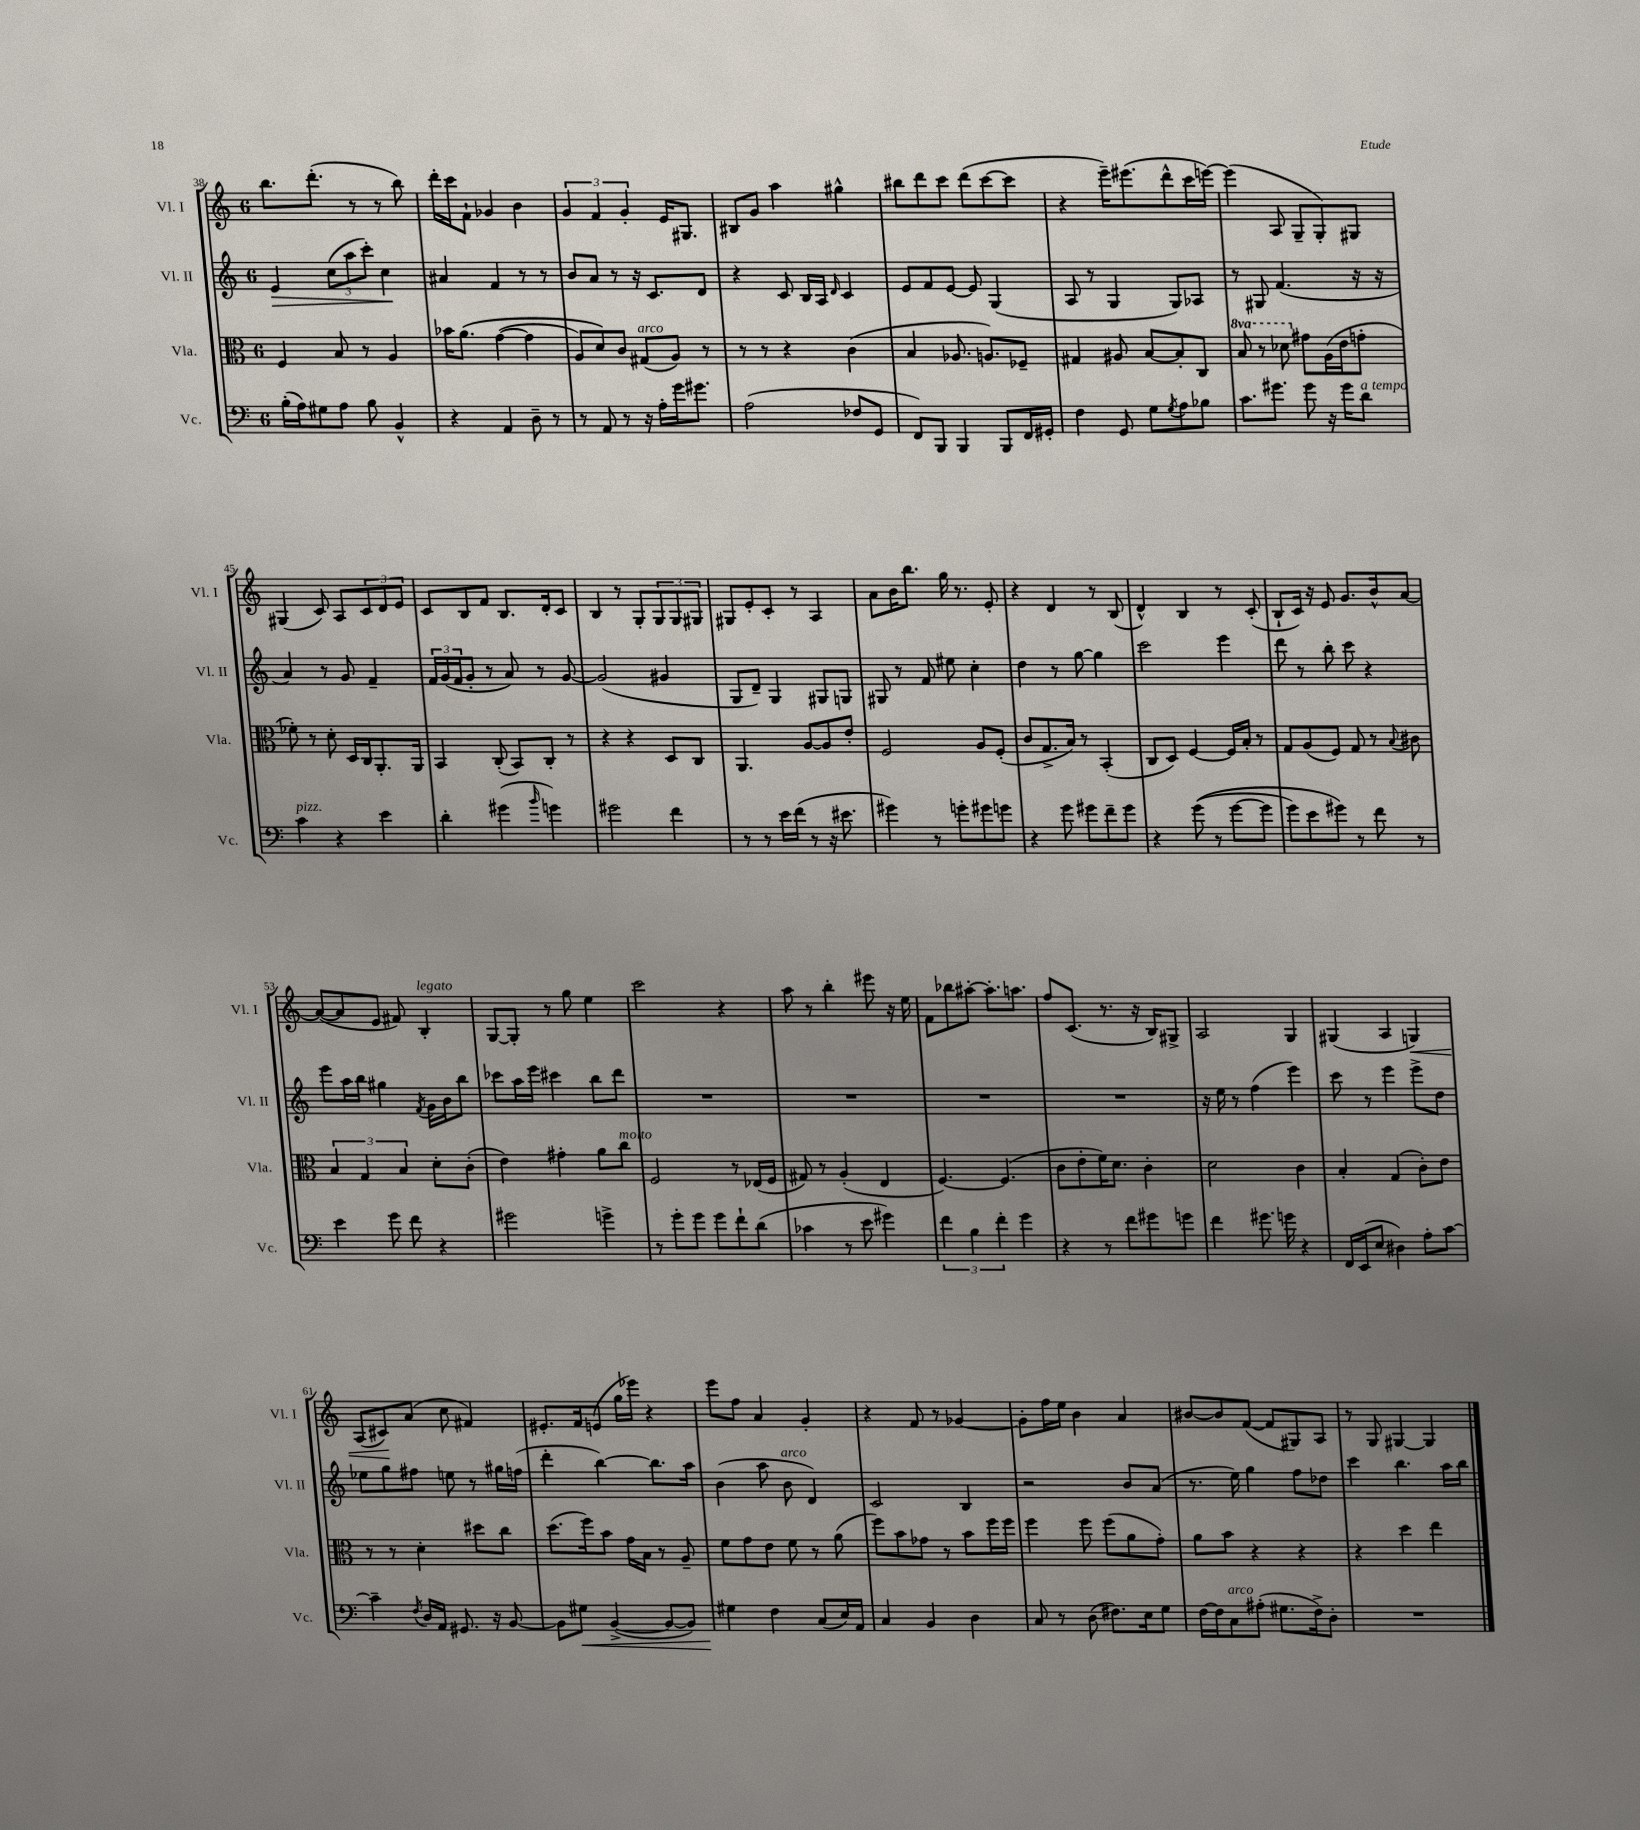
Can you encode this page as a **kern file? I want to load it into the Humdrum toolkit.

**kern	**dynam	**kern	**kern	**dynam	**kern	**dynam
*part4	*part4	*part3	*part2	*part2	*part1	*part1
*staff4	*staff4	*staff3	*staff2	*staff2	*staff1	*staff1
*I"Vc.	*	*I"Vla.	*I"Vl. II	*	*I"Vl. I	*
*I'Vc.	*	*I'Vla.	*I'Vl. II	*	*I'Vl. I	*
*clefF4	*	*clefC3	*clefG2	*	*clefG2	*
*k[]	*	*k[]	*k[]	*	*k[]	*
*M6/8	*	*M6/8	*M6/8	*	*M6/8	*
=38	=38	=38	=38	=38	=38	=38
!	!	!	!	!LO:HP:b	!	!
(16B'\LL	.	4F/	4e/	>	8.bb\L	.
16A\J)	.	.	.	.	.	.
8G#X\	.	.	.	.	.	.
.	.	.	.	.	(8.ddd'\J	.
8A\J	.	8B/	(12cc\L	.	.	.
.	.	.	12aa\	.	.	.
8B\	.	8r	.	.	8r	.
.	.	.	12ccc'\J)	.	.	.
4BB^^/	.	4A/	4cc\	.	8r	.
.	.	.	.	.	8bb\)	.
.	.	.	.	]	.	.
=39	=39	=39	=39	=39	=39	=39
4r	.	16b-X\KL	4a#X/	.	16ddd'\LL	.
.	.	(8.a\J	.	.	16ccc\J	.
.	.	.	.	.	8f`\J	.
4AA/	.	([4g\	4f/	.	4g-X/	.
8D~\	.	4g\]	8r	.	4b\	.
8r	.	.	8r	.	.	.
=40	=40	=40	=40	=40	=40	=40
8r	.	8A/L)	8b/L	.	6g/	.
8AA/	.	8d/)	8a/J	.	.	.
.	.	.	.	.	6f/	.
8r	.	8c/J	8r	.	.	.
.	.	.	.	.	6g'/	.
!	!	!LO:TX:a:i:t=arco	!	!	!	!
16r	.	(8G#X/L	16r	.	.	.
16A'\LL	.	.	8.c/L	.	.	.
16g\J	.	8A/J)	.	.	16e/KL	.
8.g#X\J	.	.	.	.	8.G#X/J	.
.	.	8r	8d/J	.	.	.
=41	=41	=41	=41	=41	=41	=41
(2A\	.	8r	4r	.	8B#X/L	.
.	.	8r	.	.	8g/J	.
.	.	4r	8c/	.	4aa\	.
.	.	.	16B/LL	.	.	.
.	.	.	16A/JJ	.	.	.
.	.	.	16qqd/	.	.	.
8F-X/L	.	(4c\	4c/	.	4gg#X^^\	.
8GG/J	.	.	.	.	.	.
=42	=42	=42	=42	=42	=42	=42
8FF/L)	.	4B/	8e/L	.	8bb#X\L	.
8BBB/J	.	.	8f/	.	8ddd\	.
4BBB/	.	8.A-X/	[8e/J	.	8ccc\J	.
.	.	.	8e/]	.	(8ddd\L	.
.	.	8.An/L)	.	.	.	.
8BBB/L	.	.	(4G/	.	[8ccc\	.
16FF/L	.	8F-X~/J	.	.	8ccc\J]	.
16GG#X'/JJ	.	.	.	.	.	.
=43	=43	=43	=43	=43	=43	=43
4F\	.	4G#X/	8A/	.	4r	.
.	.	.	8r	.	.	.
8GG/	.	8A#X/	4G/	.	16eee~\KL)	.
.	.	.	.	.	(8.eee#X\	.
8G\L	.	[8B/L	.	.	.	.
8qG/	.	.	.	.	.	.
8A\	.	8B'/]	8G/L)	.	8ddd^^\	.
8B-X\J	.	8C/J	8A-X/J	.	16ccc\L	.
.	.	.	.	.	[16eeen\JJ)	.
=44	=44	=44	=44	=44	=44	=44
*	*	*8va	*	*	*	*
8.c\L	.	8b/	8r	.	(4eee\]	.
.	.	8r	8G#X/	.	.	.
8.g#X\J	.	.	.	.	.	.
.	.	8dd-X\	(4.f/	.	8A/	.
*	*	*X8va	*	*	*	*
8g#\	.	8g#X\L	.	.	8G~/L	.
16r	.	(16A\L	.	.	8G'/)	.
16g#\KL	.	16e\J	.	.	.	.
!LO:TX:a:i:t=a tempo	!	!	!	!	!	!
8d\J	.	8gn'\J	16r	.	8G#X/J	.
.	.	.	16r	.	.	.
!!LO:LB:g=z
=45	=45	=45	=45	=45	=45	=45
!LO:TX:a:i:t=pizz.	!	!	!	!	!	!
4c\	.	8f-X'\)	4a/)	.	(4G#X/	.
.	.	8r	.	.	.	.
4r	.	8d'\	8r	.	8c/)	.
.	.	16D/LL	8g/	.	8A/L	.
.	.	16C/J	.	.	.	.
4e\	.	8.AA'/	4f~/	.	12c/	.
.	.	.	.	.	12d/	.
.	.	.	.	.	12e/J	.
.	.	16AA/Jk	.	.	.	.
=46	=46	=46	=46	=46	=46	=46
4d'\	.	4BB/	24f/LL	.	8c/L	.
.	.	.	(24g/	.	.	.
.	.	.	24f/J	.	.	.
.	.	.	8g'/J	.	8B/	.
(4g#X\	.	(8C'/	8r	.	8f/J	.
.	.	8BB/L)	8a/)	.	8.B/L	.
16qqb/	.	.	.	.	.	.
4gn\)	.	8C'/J	8r	.	.	.
.	.	.	.	.	16d'/k	.
.	.	8r	[8g/	.	8c/J	.
=47	=47	=47	=47	=47	=47	=47
2g#X\	.	4r	(2g/]	.	4B/	.
.	.	4r	.	.	8r	.
.	.	.	.	.	8G'/L	.
4f\	.	8D/L	4g#X/	.	12G/	.
.	.	.	.	.	12G/	.
.	.	8C/J	.	.	.	.
.	.	.	.	.	12G#X/J	.
=48	=48	=48	=48	=48	=48	=48
8r	.	4.AA/	8G/L	.	8G#X/L	.
8r	.	.	8d~/J)	.	8e'/	.
16e\LL	.	.	4G/	.	8c'/J	.
(16f\JJ	.	.	.	.	.	.
8r	.	[8A/L	.	.	8r	.
16r	.	8A/]	8G#X/L	.	4A/	.
8.e#X\	.	.	.	.	.	.
.	.	8e'/J	8Gn/J	.	.	.
=49	=49	=49	=49	=49	=49	=49
4g#X\)	.	2F/	8G#X/	.	8a\L	.
.	.	.	8r	.	16b\K	.
.	.	.	.	.	8.bb\J	.
8r	.	.	8f/	.	.	.
8gn'\L	.	.	8ee#X\	.	16gg\	.
.	.	.	.	.	8.r	.
8g#X\	.	8A/L	4cc'\	.	.	.
8gn\J	.	(8F'/J	.	.	8e'/	.
=50	=50	=50	=50	=50	=50	=50
4r	.	8c/L	4dd\	.	4r	.
.	.	8.G^/	.	.	.	.
8g\	.	.	8r	.	4d/	.
.	.	16B/Jk)	.	.	.	.
8g#X\L	.	8r	[8gg\	.	.	.
8f~\	.	(4BB'/	4gg\]	.	8r	.
8g#\J	.	.	.	.	(8B/	.
=51	=51	=51	=51	=51	=51	=51
4r	.	8C/L	2ccc\	.	4d^^/)	.
.	.	8D/J)	.	.	.	.
((8g\	.	[4F/	.	.	4B/	.
8r	.	.	.	.	.	.
[8g\L	.	16F/LL]	4eee\	.	8r	.
.	.	16B'/JJ	.	.	.	.
8g\J]	.	8r	.	.	(8c'/	.
=52	=52	=52	=52	=52	=52	=52
8g\L)	.	8G/L	8ddd\	.	8B`/L	.
8e\	.	(8A/	8r	.	16c/Jk)	.
.	.	.	.	.	16r	.
8g#X\J)	.	8F/J)	8bb'\	.	8e/	.
8r	.	8G/	8ccc\	.	8.g/L	.
8f\	.	8r	4r	.	.	.
.	.	.	.	.	16b^^/k	.
.	.	8qqB/	.	.	.	.
8r	.	8c#X\	.	.	[8a/J	.
!!LO:LB:g=z
=53	=53	=53	=53	=53	=53	=53
4e\	.	6B/	8eee\L	.	(8a/L_	.
.	.	.	16aa\L	.	8a/]	.
.	.	6G/	.	.	.	.
.	.	.	16bb\JJ	.	.	.
8g\	.	.	4gg#X\	.	8e/J	.
.	.	6B/	.	.	.	.
8f\	.	.	.	.	8f#X/)	.
.	.	.	8qf/	.	.	.
!	!	!	!	!	!LO:TX:a:i:t=legato	!
4r	.	8d'\L	16g\LL	.	4B'/	.
.	.	.	16b\J	.	.	.
.	.	(8c'\J	8bb\J	.	.	.
=54	=54	=54	=54	=54	=54	=54
2g#X\	.	4e\)	8ccc-X\L	.	[8G/L	.
.	.	.	16aa\L	.	8G'/J]	.
.	.	.	16eee\JJ	.	.	.
.	.	4g#X'\	4ccc#X\	.	8r	.
.	.	.	.	.	8gg\	.
4gn^\	.	8a\L	8bb\L	.	4ee\	.
!	!	!LO:TX:a:i:t=molto	!	!	!	!
.	.	8cc\J	8ddd\J	.	.	.
=55	=55	=55	=55	=55	=55	=55
8r	.	2F/	2.r	.	2ccc\	.
8g'\L	.	.	.	.	.	.
8g\J	.	.	.	.	.	.
8g\L	.	.	.	.	.	.
8f`\	.	8r	.	.	4r	.
(8d\J	.	(16E-X/LL	.	.	.	.
.	.	16F/JJ	.	.	.	.
=56	=56	=56	=56	=56	=56	=56
4c-X\	.	8G#X/)	2.r	.	8aa\	.
.	.	8r	.	.	8r	.
8r	.	(4A'/	.	.	4bb'\	.
8e\	.	.	.	.	.	.
4g#X\)	.	4E/	.	.	8eee#X\	.
.	.	.	.	.	16r	.
.	.	.	.	.	16ee\	.
=57	=57	=57	=57	=57	=57	=57
6f\	.	[4.F/)	2.r	.	8f\L	.
.	.	.	.	.	8bb-X\	.
6B\	.	.	.	.	.	.
.	.	.	.	.	[8aa#X'\J	.
6f'\	.	.	.	.	.	.
.	.	(4.F/]	.	.	8.aa#'\L]	.
4g\	.	.	.	.	.	.
.	.	.	.	.	8.aan\J	.
=58	=58	=58	=58	=58	=58	=58
4r	.	8c\L	2.r	.	8ff/L	.
.	.	8e'\	.	.	(8.c/J	.
8r	.	16f\K)	.	.	.	.
.	.	8.d\J	.	.	8.r	.
8f\L	.	.	.	.	.	.
8g#X\	.	4c'\	.	.	16r	.
.	.	.	.	.	16B/KL)	.
8gn\J	.	.	.	.	8G#X^/J	.
=59	=59	=59	=59	=59	=59	=59
4f\	.	2d\	16r	.	2A/	.
.	.	.	16ee\	.	.	.
.	.	.	8r	.	.	.
8.g#X\	.	.	(4ff\	.	.	.
16gn\	.	.	.	.	.	.
4r	.	4c\	4eee\)	.	4G/	.
=60	=60	=60	=60	=60	=60	=60
16FF/LL	.	4B'/	8ccc\	.	(4G#X/	.
(16EE/J	.	.	.	.	.	.
8E/J	.	.	8r	.	.	.
4D#X\)	.	(4G/	4eee\	.	4A/	.
!	!	!	!	!	!	!LO:HP:b
8A'\L	.	8c'\L)	8eee^\L	.	4Gn/)	<
[8c\J	.	8e\J	8dd\J	.	.	.
!!LO:LB:g=z
=61	=61	=61	=61	=61	=61	=61
4c~\]	.	8r	8ee-X\L	.	(8A/L	.
.	.	8r	8gg\	.	8c#X/)	.
8qF/	.	.	.	.	.	.
16D/LL	.	4d'\	8ff#X\J	.	(8a/J	[
16AA/JJ	.	.	.	.	.	.
8.GG#X/	.	.	8een\	.	8cc\	.
.	.	8dd#X\L	8r	.	4f#X/)	.
16r	.	.	.	.	.	.
[8BB/	.	8cc\J	16gg#X\LL	.	.	.
.	.	.	(16ffn\JJ	.	.	.
=62	=62	=62	=62	=62	=62	=62
8BB\L]	.	(8.dd\L	4ddd'\	.	8.e#X'/L	.
!	!LO:HP:b	!	!	!	!	!
8G#X\J	<	.	.	.	.	.
.	.	16ff\k)	.	.	16f/k	.
([4BB^/	.	8b\J	[4bb\)	.	(8en/J	.
.	.	16g\LL	.	.	16gg\LL	.
.	.	16B\JJ	.	.	16eee-X\JJ)	.
8BB/L_	.	8r	8.bb\L]	.	4r	.
8BB/J])	.	8A~/	.	.	.	.
.	.	.	16aa\Jk	.	.	.
=63	=63	=63	=63	=63	=63	=63
4G#X\	.	8f\L	(4b\	.	8eee\L	.
.	.	8g\	.	.	8ff\J	.
4F\	[	8e\J	8aa\	.	4a/	.
!	!	!	!LO:TX:a:i:t=arco	!	!	!
.	.	8f\	8b\	.	.	.
(8C/L	.	8r	4d/)	.	4g'/	.
16E/L)	.	(8a\	.	.	.	.
16AA/JJ	.	.	.	.	.	.
=64	=64	=64	=64	=64	=64	=64
4C/	.	8ff\L)	2c/	.	4r	.
.	.	8b\	.	.	.	.
4BB/	.	8g-X\J	.	.	8f/	.
.	.	8r	.	.	8r	.
4D\	.	8b\L	4B/	.	[4g-X/	.
.	.	16ff\L	.	.	.	.
.	.	16ff\JJ	.	.	.	.
=65	=65	=65	=65	=65	=65	=65
8C/	.	4ff\	2r	.	8g-'\L]	.
8r	.	.	.	.	16ff\L	.
.	.	.	.	.	16ee\JJ	.
(8D\	.	8ff\	.	.	4b\	.
8.F#X\L)	.	(8ff\L	.	.	.	.
.	.	8a\	8b/L	.	4a/	.
16E\k	.	.	.	.	.	.
8G\J	.	8g'\J)	(8a/J	.	.	.
=66	=66	=66	=66	=66	=66	=66
[16F\LL	.	8a\L	8.r	.	[8b#X/L	.
16F\J]	.	.	.	.	.	.
!LO:TX:a:i:t=arco	!	!	!	!	!	!
8C\	.	8b\J	.	.	8b#/]	.
.	.	.	16ee\)	.	.	.
(8A#X'\J	.	4r	4gg\	.	([8f/J	.
8.G#X\L	.	.	.	.	8f/L]	.
.	.	4r	8ff\L	.	8G#X/)	.
16F^\k)	.	.	.	.	.	.
8D'\J	.	.	8dd-X\J	.	8A/J	.
=67	=67	=67	=67	=67	=67	=67
2.r	.	4r	4ccc\	.	8r	.
.	.	.	.	.	8G/	.
.	.	4dd\	4.bb\	.	[4G#X/	.
.	.	4ee\	.	.	4G#/]	.
.	.	.	16aa\LL	.	.	.
.	.	.	16bb\JJ	.	.	.
==	==	==	==	==	==	==
*-	*-	*-	*-	*-	*-	*-
